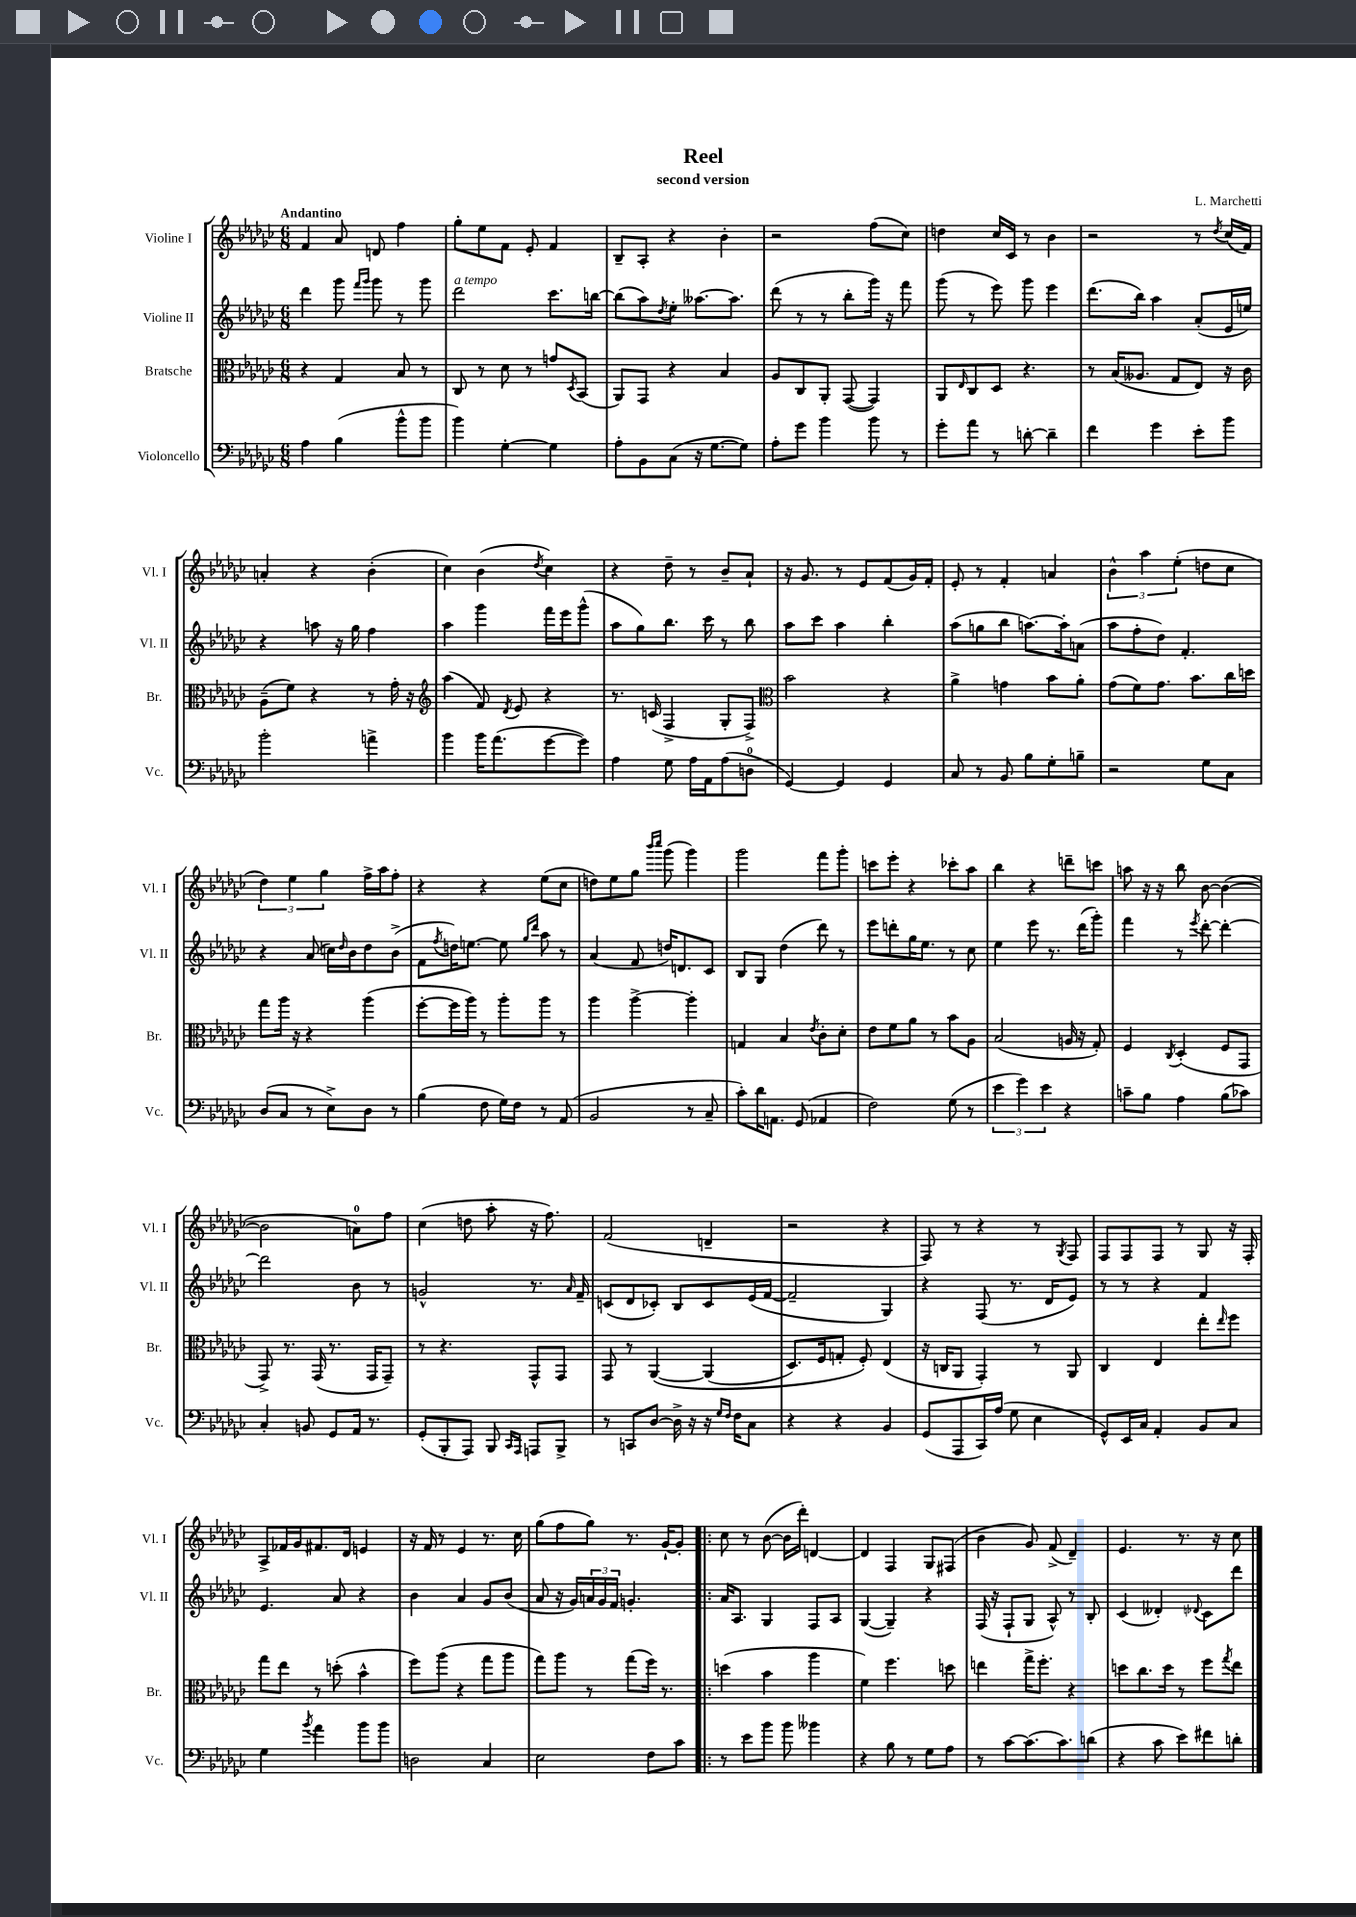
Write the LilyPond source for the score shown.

\header { title = "Reel" composer = "L. Marchetti" subtitle = "second version" }
<<
\new StaffGroup <<
\new Staff = "s0" \with { instrumentName = "Violine I" shortInstrumentName = "Vl. I" } {
    \clef treble \key ges \major \numericTimeSignature \time 6/8 \tempo "Andantino"
    f'4 aes'8 d'8 f''4 |
    ges''8-. ees''8 f'8 ees'8-. f'4 |
    bes8-- aes8-. r4 bes'4-. |
    r2 f''8( ces''8) |
    d''4 ces''16 ces'16 r8 bes'4 |
    r2 r8 \acciaccatura { des''8 } ces''16( f'16) |
    a'4-. r4 bes'4-.( |
    ces''4) bes'4( \acciaccatura { des''8 } ces''4) |
    r4 des''8-- r8 bes'8-- aes'8-! |
    r16 ges'8. r8 ees'8 f'8( ges'16) f'16-. |
    ees'8-. r8 f'4-. a'4 |
    \tuplet 3/2 { bes'4-^ aes''4 ees''4-.( } d''8 ces''8 |
    \tuplet 3/2 { des''4) ees''4 ges''4 } f''16-> aes''16 f''8-. |
    r4 r4 ees''8( ces''8 |
    d''8) ees''8 ges''8 \grace { bes'''16 ces''''16 } ges'''8( ges'''4) |
    ges'''2 f'''8 ges'''8-. |
    c'''8 ees'''8-. r4 ces'''8-. aes''8 |
    bes''4 r4 d'''8-- c'''8 |
    a''8 r16 r16 bes''8 bes'8~ bes'4~( |
    bes'2 a'8-0) f''8 |
    ces''4( d''8 aes''8-. r16 f''8.) |
    f'2( d'4-- |
    r2 r4 |
    f8) r8 r4 r8 \acciaccatura { ges8 } f8 |
    f8 f8 f8 r8 ges8 r16 f16-. |
    aes8-> fes'16 ges'16 fis'8. des'16 e'4 |
    r16 f'16 r8 ees'4 r8. ces''16 |
    ges''8( f''8 ges''8) r8. ges'16~-! ges'8-. |
    \bar ".|:" ces''8 r8 bes'8~( bes'16 des'''16-.) d'4~ |
    d'4 f4 ges8 fis8( |
    bes'4 ges'8) f'8->( des'4--) |
    ees'4. r8. r16 ces''8 \bar "|." |
}
\new Staff = "s1" \with { instrumentName = "Violine II" shortInstrumentName = "Vl. II" } {
    \clef treble \key ges \major \numericTimeSignature \time 6/8
    des'''4 ges'''8 \grace { f'''16 ges'''16 } ges'''8 r8 ges'''8 |
    des'''2^\markup { \italic "a tempo" } ces'''8. b''16~ |
    b''8( aes''8) \acciaccatura { des''8 } ees''8-. aeses''8.~ aeses''8. |
    des'''8( r8 r8 bes''8-. ges'''16) r16 f'''8 |
    ges'''8( r8 ees'''8) ges'''8 ees'''4 |
    des'''8.( bes''16) aes''4 aes'8-.( ees'16 e''16) |
    r4 a''8 r16 ges''16 f''4 |
    aes''4 ges'''4 f'''16 ees'''16 ges'''8-^( |
    aes''8 ges''8) bes''8. ces'''16 r8 bes''8 |
    aes''8 ces'''8 aes''4 bes''4-. |
    aes''8( g''8 bes''8 a''8.~) a''16-. a'8( |
    aes''8 f''8-. des''8) f'4.-. |
    r4 aes'8( c''16) \grace { des''16 } bes'16 des''8 bes'8->( |
    f'8 \acciaccatura { f''8 } d''16) e''8.~ e''8 \grace { ges''16 des'''16 } aes''8 r8 |
    aes'4( f'8 d''16) d'8. ces'8 |
    bes8 ges8 des''4( des'''8) r8 |
    ees'''8 d'''8-. ges''16 ees''8. r8 ces''8 |
    ees''4 ees'''8 r8. des'''16( ges'''8-.) |
    f'''4 r8 \acciaccatura { ees'''8 } des'''8~-. des'''4~-. |
    des'''2 bes'8 r8 |
    g'2-^ r8. \grace { aes'16 } f'16-- |
    c'8( des'8 ces'8-.) bes8 ces'8 ees'16( f'16~ |
    f'2-- ges4) |
    r4 f8( r8. des'16 ees'8) |
    r8 r8 r4 f'4 |
    ees'4. aes'8 r4 |
    bes'4 aes'4 ges'8 bes'8( |
    aes'8 r16 ges'16) \tuplet 3/2 { a'16 ges'16 f'16 } g'4.-. |
    \bar ".|:" aes'16 aes8. ges4 f8 aes8 |
    ges4~( ges4--) r4 |
    f16( r16 f8-! ges8 aes8-^) r8 bes8-. |
    ces'4( deses'4-.) \appoggiatura { des'8 } ces'8 des'''8 \bar "|." |
}
\new Staff = "s2" \with { instrumentName = "Bratsche" shortInstrumentName = "Br." } {
    \clef alto \key ges \major \numericTimeSignature \time 6/8
    r4 ges4 bes8 r8 |
    ces8 r8 des'8 r8 g'8 \acciaccatura { des8 } bes,8( |
    aes,8) ges,8 r4 bes4 |
    aes8 ces8 aes,8-. ges,8~( ges,4) |
    aes,8 \grace { ees16 } ces8 des8 r4. |
    r8 bes16( aeses8. ges8 ees8) r16 ces'16 |
    aes8--( f'8) r4 r8 ges'16-. r16 |
    \clef treble aes''4( f'8) \acciaccatura { des'8 } ees'8 r4 |
    r8. c'16( f4-> ges8-. f8->) |
    \clef alto bes'2 r4 |
    aes'4-> g'4 bes'8 aes'8-. |
    ges'8( f'8) ges'8. bes'8. ces''16 d''16 |
    ges''8 aes''16 r16 r4 aes''4( |
    f''8~-. f''16 aes''16) r8 aes''8-. aes''8 r8 |
    aes''4 aes''4~-> aes''4-. |
    g4 bes4 \acciaccatura { ees'8 } ces'8-. des'8-. |
    ees'8 f'8 aes'8 r8 bes'8 aes8 |
    bes2( a16 r16 ges8-.) |
    f4 \acciaccatura { ces8 } des4-.( f8 ges,8 |
    ges,8->) r8. ges,16( r8. ges,16 ges,8--) |
    r8 r4. ges,8-^ ges,8 |
    ges,8 r8 aes,4~\( aes,4( |
    des8.) f16 g8-. f8-.\) ees4( |
    r16 c16 aes,8 ges,4-.) r8 aes,8 |
    ces4 ees4 ees''8-. \grace { ees''16 } f''8 |
    ges''8 ees''8 r8 d''8-.( bes'4-^ |
    f''8) aes''8( r4 ges''8 aes''8 |
    ges''8) aes''8 r8 ges''8( f''16) r8. |
    \bar ".|:" d''4( bes'4 aes''4 |
    f'4) f''4. d''8 |
    e''4 ges''16-> f''8.-. r4 |
    d''8 ces''8. d''16 r8 f''8 \acciaccatura { ges''8 } ees''8 \bar "|." |
}
\new Staff = "s3" \with { instrumentName = "Violoncello" shortInstrumentName = "Vc." } {
    \clef bass \key ges \major \numericTimeSignature \time 6/8
    aes4 bes4( bes'8-^ bes'8 |
    bes'4) ges4~-. ges4 |
    aes8-. bes,8 ces8( r16 ges8.~ ges8) |
    aes8-. ges'8 bes'4 bes'8 r8 |
    ges'8-. aes'8 r8 d'8~-. d'4-- |
    f'4 ges'4 ees'8-. bes'8 |
    bes'2-. a'4-> |
    bes'4 bes'16 aes'8.( ges'8~ ges'8) |
    aes4 ges8 aes16 aes,16 aes8( d8-0 |
    ges,4~) ges,4 ges,4 |
    ces8 r8 bes,8 bes8 ges8-. b8-- |
    r2 ges8 ces8 |
    des8( ces8 r8 ees8->) des8 r8 |
    bes4( f8 ges16) f16 r8 aes,8( |
    bes,2 r8 ces8-- |
    ces'8-.) des'16 a,8. ges,8( aes,4 |
    f2) ges8( r8 |
    \tuplet 3/2 { ees'4 ges'4) ees'4 } r4 |
    c'8-- bes8 aes4 bes8( ces'8) |
    ces4-. b,8 ges,8 aes,16 r8. |
    ges,8-.( bes,,8-. aes,,8) bes,,8 \grace { ces,16 aes,,16 } a,,8 bes,,8-> |
    r8 c,8 des8~ des16-> r16 r16 \grace { ges16 f16 } f16 ces8 |
    r4 r4 bes,4 |
    ges,8( aes,,8 ces,16) aes16( ges8 ees4 |
    ges,8-^) ees,16 ces16 aes,4-. bes,8 ces8 |
    ges4 \acciaccatura { bes'8 } aes'4 bes'8 bes'8 |
    d2 ces4 |
    ees2 f8 ces'8 |
    \bar ".|:" r8 ees'8 bes'8 bes'8 beses'4 |
    r4 bes8 r8 ges8 aes8 |
    r8 ces'8~ ces'8.( ces'8.) d'8( |
    r4 ces'8 ees'8) fis'8 d'8-. \bar "|." |
}
>>
>>
\layout { \context { \Score \remove "Bar_number_engraver" } }
